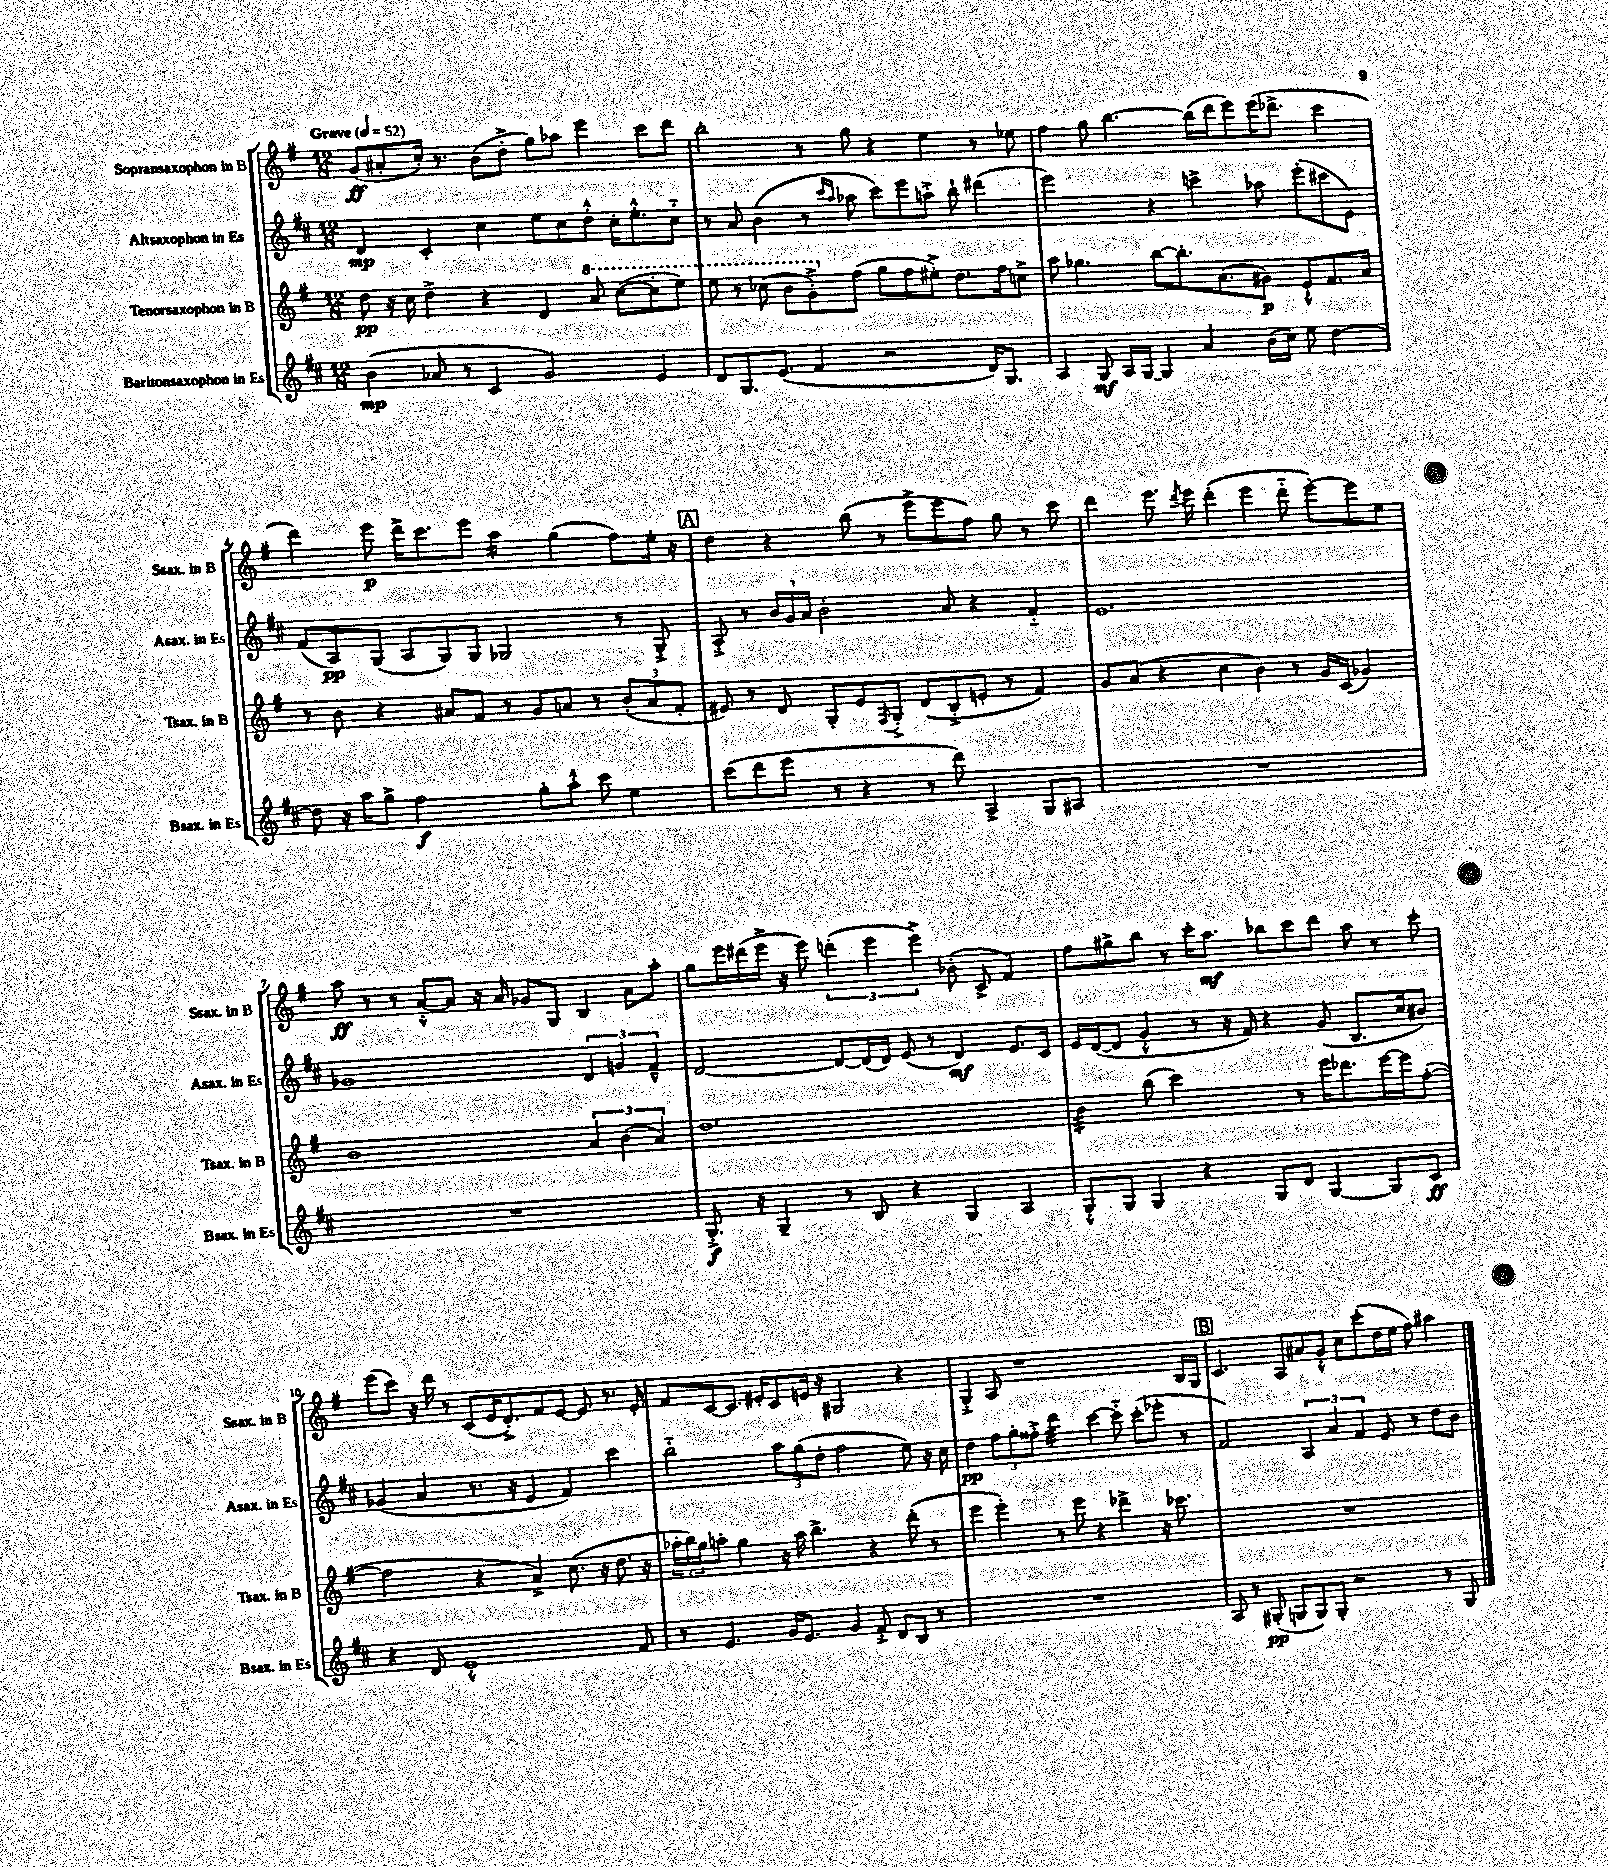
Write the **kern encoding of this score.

**kern	**kern	**kern	**kern
*staff4	*staff3	*staff2	*staff1
*clefG2	*clefG2	*clefG2	*clefG2
*k[f#c#]	*k[f#]	*k[f#c#]	*k[f#]
*M12/8	*M12/8	*M12/8	*M12/8
*MM52	*MM52	*MM52	*MM52
(4b	8dd	4d	(8g
.	16r	.	8a#'
.	16cc	.	.
8a-	4dd^	4c#'	16cc')
.	.	.	8.r
8r	.	.	.
4c#	4r	4cc#	(8b
.	.	.	8dd'^
2g)	4d	8ee	8gg)
.	.	8cc#	8aa-
.	8aa	8dd'^^	4eee
.	([8ccc	16cc#'	.
.	.	8.ee'^^	.
4e	8ccc']	.	8ccc
.	8eee)	8cc#'~	8ddd
=	=	=	=
8d	8eee	8r	2bb'
8.G	8r	8a	.
.	(8ccc-	(4b	.
(8.e	.	.	.
.	8bb	.	.
4f#	8gg'^)	8r	8r
.	.	16qqccc#	.
.	.	16qqaa	.
.	(8ff#	8aa-	8gg
2r	8gg	8ccc#)	4r
.	8ff#	8eee	.
.	8ee#'^)	8aa'^	4ee
.	8.dd	8bb`	.
16d)	.	(4ddd#	8r
8.G	16ff#	.	.
.	8cc^	.	8ee-
=	=	=	=
4A	8aa	2eee)	4ff#
.	4.gg-	.	.
8G	.	.	8gg
16A	.	.	[4.bb
[16G	.	.	.
4G]	[8bb	4r	.
.	8.bb']	.	.
4a	.	4ccc^	(16bb]
.	(8.a	.	16ddd
.	.	.	8eee)
(16b	8g#)	8aa-	(16eee
16cc#)	.	.	8.ddd-^
8ee	8e`^^	(8eee'	.
[4dd	8.f#	8ccc#	4ccc
.	.	8e)	.
.	16a	.	.
=	=	=	=
8dd]	8r	(8f#	4ddd)
16r	8b	8A)	.
16aa	.	.	.
8gg^	4r	(8G	8eee
2ff#	.	8A	16ddd^
.	.	.	8.ccc
.	8a#	8G)	.
.	8f#	8G	8eee
.	8r	2G-	4aa
8gg'	8g	.	.
8aa'^^	8a	.	(4gg
8ccc#	8r	.	.
4ee	(12b'	8r	8ff#)
.	12a	.	.
.	.	8G-'^	16ee'
.	12f#'	.	.
.	.	.	16r
=	=	=	=
(8ccc#	8e#)	8A'^	4dd
8ddd	8r	8r	.
8eee	8d	24b	4r
.	.	24g	.
.	.	24a	.
8r	8G'	2b'	.
4r	8e#	.	(8bb
.	8qF#	.	.
.	8G'^	.	8r
8r	(8d	.	8eee^
8ddd)	8B'^	8a	8eee
4A^	8e'	4r	8ff#)
.	8r	.	8gg
8G	4f#)	4f#'~	8r
8A#	.	.	8ccc
=	=	=	=
1.r	8g	1.e	4ddd
.	(8a	.	.
.	4r	.	8.eee
.	.	.	8qddd
.	.	.	16eee
.	4cc	.	(4ddd'
.	4b)	.	4eee
.	8r	.	8ddd'~
.	16g	.	[8eee')
.	(16c	.	.
.	4g-)	.	8eee]
.	.	.	8ee
=	=	=	=
1.r	1b	1g-	8aa
.	.	.	8r
.	.	.	8r
.	.	.	[8a'^^
.	.	.	8a]
.	.	.	16r
.	.	.	16a
.	.	.	8g-
.	.	.	8G
.	6a	6d	4B
.	(6b	6g	.
.	.	.	8a
.	6a)	6f#~^^	.
.	.	.	8aa'
=	=	=	=
8.G'^	1.dd	[2d	8gg
.	.	.	16eee
16r	.	.	(16ddd#
4G~	.	.	16eee^
.	.	.	16r
.	.	.	8eee)
8r	.	8d_	(6ddd'
8B	.	(16d]	.
.	.	.	6eee
.	.	16d)	.
4r	.	(8e	.
.	.	.	6eee^)
.	.	8r	.
4G	.	4d)	(8b-'
.	.	.	8c^
4A	.	8.e	4f#)
.	.	16c#	.
=	=	=	=
8G'^^	4b	16e	8ff#
.	.	([16d	.
8G	.	8d]	8gg#^
4G	(8bb	4g'^^	8bb
.	2ccc)	.	8r
4r	.	8r	16ccc'
.	.	.	8.aa
.	.	16r	.
.	.	16f#)	.
8G	.	4r	8bb-
8d	8r	.	8ccc
[4G	16eee	(8g	8ddd
.	8.ddd-	.	.
.	.	8.B	8aa
8G]	[16eee	.	8r
.	16eee]	16cc#	.
8c#	([8ff#'	8b#)	8ccc'
=	=	=	=
4r	2ff#]	(4g-	(8eee
.	.	.	8ccc)
8d	.	4a	16r
.	.	.	16ddd
1e'^^	.	.	8r
.	4r	8.r	(8c
.	.	.	16e
.	.	16r	8.d'^)
.	4a^)	4e	.
.	.	.	8f#
.	(8.cc	4f#)	[8e
.	.	.	8e]
.	16r	.	.
.	8.dd	4ccc#	8.r
8f#	.	.	.
.	16r	.	16e'
=	=	=	=
8r	24aa-'	2bb'~	8f#
.	24bb)	.	.
.	24gg	.	.
4.e	8aa'	.	[8c
.	4gg	.	8.c]
.	.	.	16e#'
16g	16r	12aa	8c
8.e	16aa	.	.
.	.	(12gg	.
.	4.bb^	.	16e
.	.	12dd'	.
.	.	.	16r
4g	.	2ff#	2G#
8f#'^	4r	.	.
8d	.	.	.
8B	(8ddd'	8ee)	4r
8r	8r	16r	.
.	.	16cc#	.
=	=	=	=
1.r	4eee	4dd	4G'^
.	4eee')	12ff#	8A
.	.	12gg'	.
.	.	.	1r
.	.	12ff##'^	.
.	8r	4ddd	.
.	8eee	.	.
.	4r	[4ccc#	.
.	4ddd-^	8ccc#'~]	.
.	.	(8ccc#'	.
.	16r	8eee-'	.
.	8.ccc-	.	.
.	.	8r	16B
.	.	.	16G
=	=	=	=
8A	1.r	2f#)	4.c
8r	.	.	.
(8G#'	.	.	.
8G	.	.	8A
8G)	.	6A	8a#
8G'	.	.	8g'^^
.	.	6a	.
2r	.	.	8cc
.	.	6f#	.
.	.	.	(8ccc'
.	.	8e	16dd
.	.	.	16ee
.	.	8r	8ff#)
8r	.	8dd	4aa#
8G	.	8b	.
==	==	==	==
*-	*-	*-	*-
